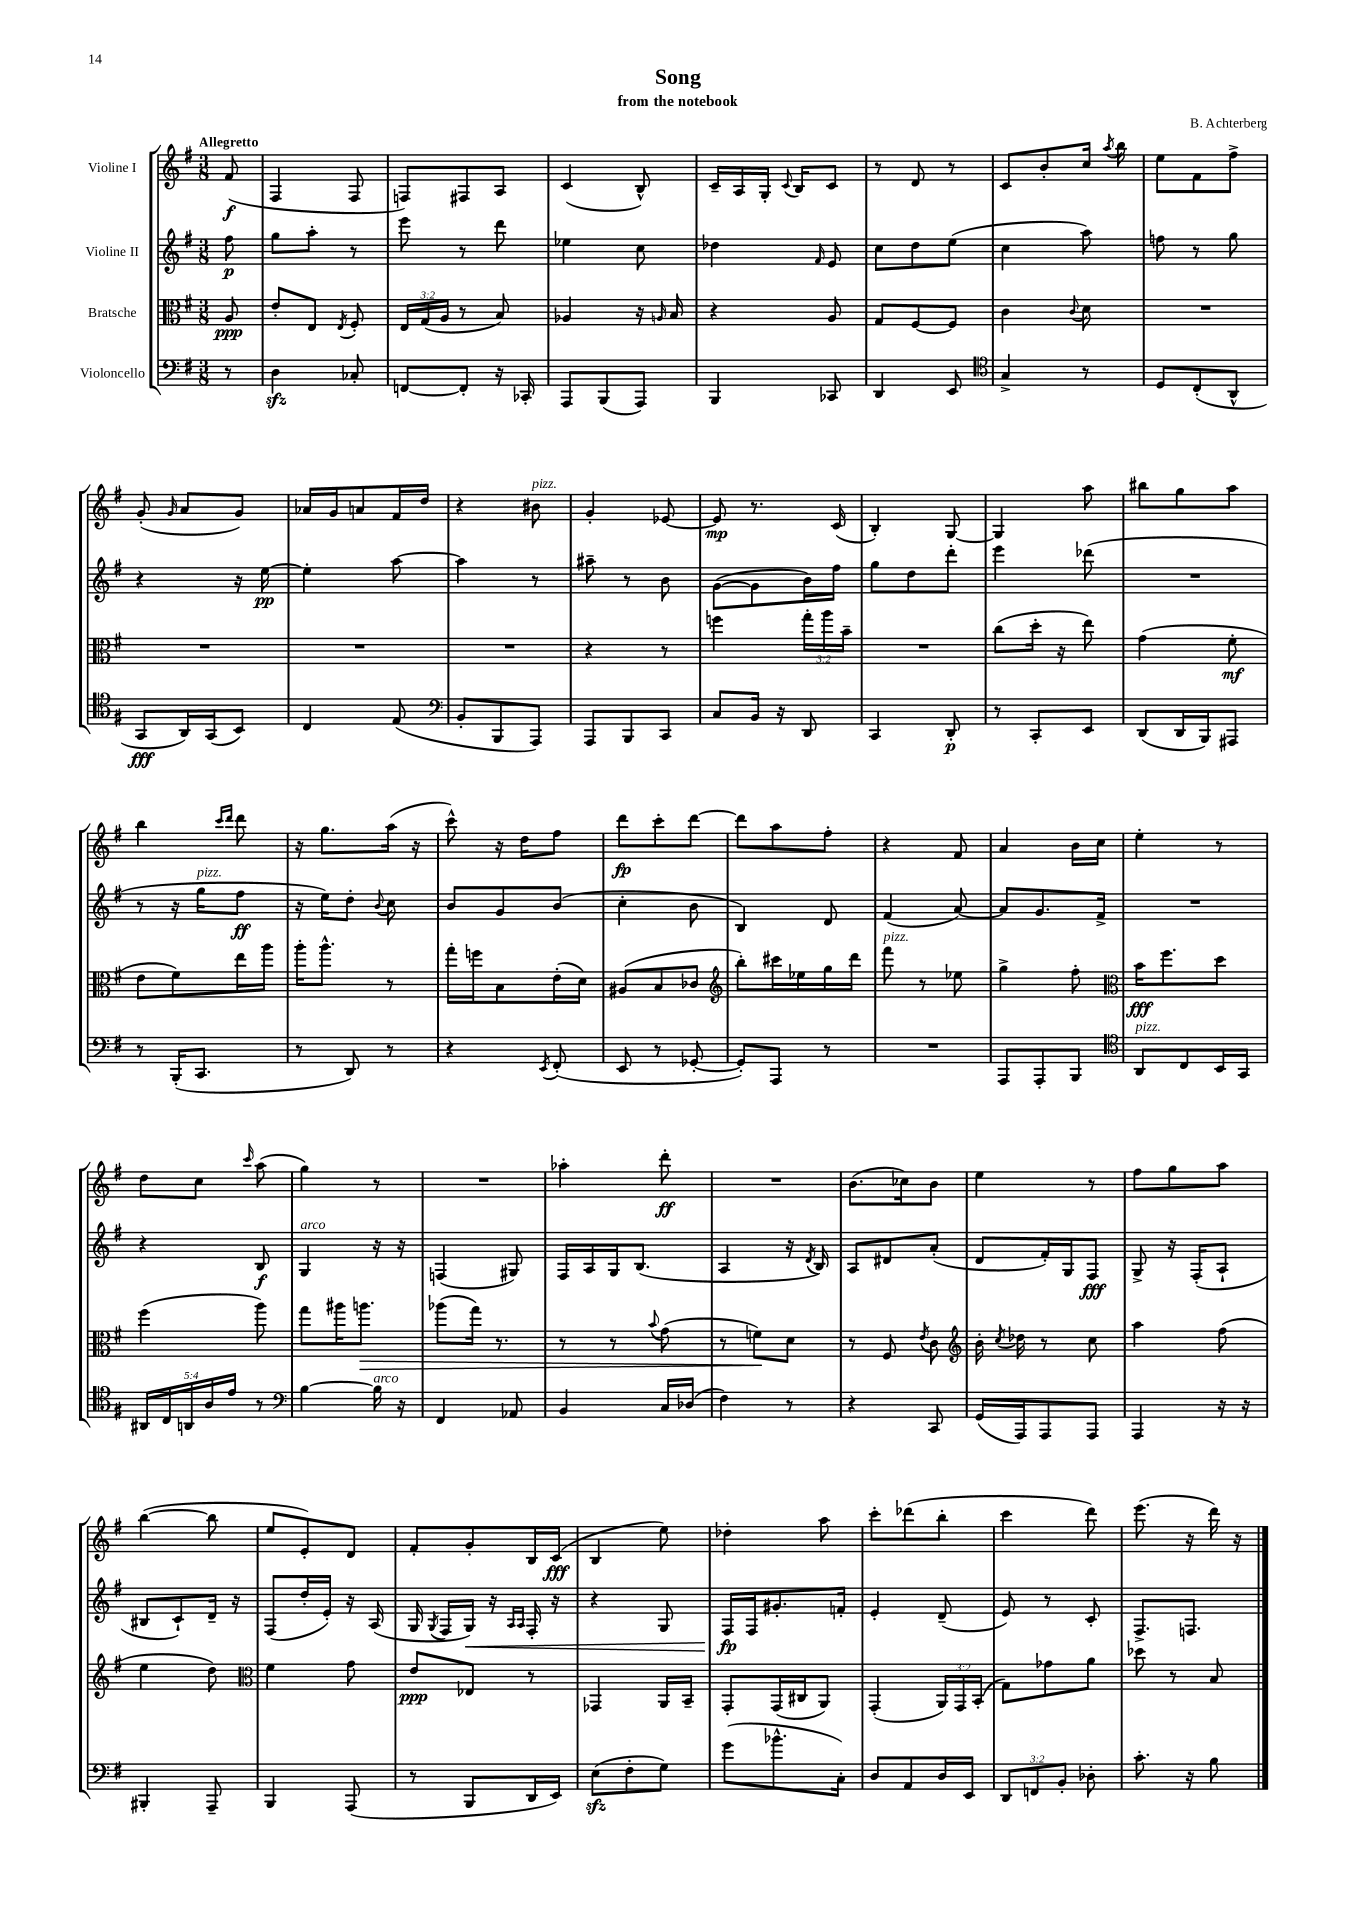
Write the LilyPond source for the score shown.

\header { title = "Song" composer = "B. Achterberg" subtitle = "from the notebook" }
<<
\new StaffGroup <<
\new Staff = "s0" \with { instrumentName = "Violine I" } {
    \clef treble \key g \major \numericTimeSignature \time 3/8 \partial 8 \tempo "Allegretto"
    \autoBeamOff fis'8\f( |
    fis4 fis8 |
    f8[) fis8 a8] |
    c'4( b8-^) |
    c'16[-- a16 g16]-. \appoggiatura { c'8 } b16[ c'8] |
    r8 d'8 r8 |
    c'8[ b'8-. c''16] \acciaccatura { a''8 } b''16 |
    e''8[ fis'8 fis''8]-> |
    g'8-.( \grace { g'16 } a'8[ g'8]) |
    aes'16[ g'16 a'8 fis'16 d''16] |
    r4 bis'8^\markup { \italic "pizz." } |
    g'4-. ees'8~ |
    ees'8\mp r8. c'16( |
    b4-.) g8~ |
    g4 a''8 |
    bis''8[ g''8 a''8] |
    b''4 \grace { c'''16[ d'''16] } d'''8 |
    r16 g''8.[ a''16]( r16 |
    c'''8-^) r16 d''16[ fis''8] |
    d'''8[\fp c'''8-. d'''8]~ |
    d'''8[ a''8 fis''8]-. |
    r4 fis'8 |
    a'4 b'16[ c''16] |
    e''4-. r8 |
    d''8[ c''8] \grace { c'''16 } a''8( |
    g''4) r8 |
    R4. |
    aes''4-. d'''8-.\ff |
    R4. |
    b'8.[( ces''16) b'8] |
    e''4 r8 |
    fis''8[ g''8 a''8] |
    b''4~( b''8 |
    e''8[ e'8-.) d'8] |
    fis'8[-. g'8-. b16 c'16]\fff( |
    b4 e''8) |
    des''4-. a''8 |
    c'''8[-. des'''8( b''8]-. |
    c'''4 d'''8) |
    e'''8.( r16 d'''16) r16 \bar "|." |
}
\new Staff = "s1" \with { instrumentName = "Violine II" } {
    \clef treble \key g \major \numericTimeSignature \time 3/8 \partial 8
    \autoBeamOff fis''8\p |
    g''8[ a''8]-. r8 |
    e'''8 r8 d'''8 |
    ees''4 c''8 |
    des''4 \grace { fis'16 } e'8 |
    c''8[ d''8 e''8]( |
    c''4 a''8) |
    f''8 r8 g''8 |
    r4 r16 e''16~\pp |
    e''4-. a''8~ |
    a''4 r8 |
    ais''8-- r8 b'8 |
    g'8[~( g'8 b'16) fis''16] |
    g''8[ d''8 d'''8]-. |
    e'''4 des'''8( |
    R4. |
    r8 r16 g''16[^\markup { \italic "pizz." } fis''8]\ff |
    r16 e''16[) d''8]-. \appoggiatura { b'8 } c''8 |
    b'8[ g'8 b'8]( |
    c''4-. b'8 |
    b4) d'8 |
    fis'4( a'8~) |
    a'8[ g'8. fis'16]-> |
    R4. |
    r4 b8\f |
    g4^\markup { \italic "arco" } r16 r16 |
    f4( gis8) |
    fis16[ a16 g16 b8.]( |
    a4 r16 \acciaccatura { d'8 } b16) |
    a8[ dis'8 a'8]-.( |
    d'8[ fis'16-.) g16 fis8]\fff |
    g8-> r16 fis16[-.( a8]-! |
    bis8[ c'8-!) d'16]-- r16 |
    fis8[( d''16-. e'16]-.) r16 a16( |
    g16 \acciaccatura { g8 } fis16[ g16]\<) r16 \grace { a16[ a16] } fis16-. r16 |
    r4 g8 |
    fis16[\fp\! fis16 gis'8.-. f'16]-. |
    e'4-. d'8--( |
    e'8) r8 c'8-. |
    fis8.[-> f8.] \bar "|." |
}
\new Staff = "s2" \with { instrumentName = "Bratsche" } {
    \clef alto \key g \major \numericTimeSignature \time 3/8 \override Staff.TupletNumber.text = #tuplet-number::calc-fraction-text \partial 8
    \autoBeamOff a8\ppp |
    e'8[-. e8] \acciaccatura { e8 } fis8-. |
    \tuplet 3/2 { e16[ g16( a16] } r8 b8) |
    aes4 r16 \grace { a16 } b16 |
    r4 a8 |
    g8[ fis8~ fis8] |
    c'4 \appoggiatura { c'8 } d'8 |
    R4. |
    R4. |
    R4. |
    R4. |
    r4 r8 |
    f''4 \tuplet 3/2 { g''16[-. a''16 b'16]-- } |
    R4. |
    c''8[( d''16]-. r16 e''8) |
    g'4( fis'8-.\mf |
    e'8[ fis'8) e''16 a''16] |
    a''16[-. a''8.]-^ r8 |
    g''16[-. f''16 b8 e'16-.( d'16]) |
    ais8[( b8 ces'8] |
    \clef treble b''8[-.) cis'''16 ees''16 g''16 d'''16] |
    fis'''8^\markup { \italic "pizz." } r8 ees''8 |
    g''4-> fis''8-. |
    \clef alto b'16[\fff fis''8. d''8] |
    fis''4( a''8) |
    g''8[ ais''16 a''8.]\> |
    aes''8[( g''16]) r8. |
    r8 r8 \appoggiatura { b'8 } g'8( |
    r8 f'8[\!) d'8] |
    r8 fis8 \acciaccatura { e'8 } c'8 |
    \clef treble b'16-. \acciaccatura { c''8 } des''16 r8 c''8 |
    a''4 fis''8( |
    e''4 d''8) |
    \clef alto fis'4 g'8 |
    e'8[\ppp ees8] r8 |
    ges,4 a,16[ b,16]-- |
    g,8[-. g,16( cis16 a,8]) |
    g,4-.( \tuplet 3/2 { a,16[) g,16 b,16]-.( } |
    g8[) ges'8 a'8] |
    des''8 r8 b8 \bar "|." |
}
\new Staff = "s3" \with { instrumentName = "Violoncello" } {
    \clef bass \key g \major \numericTimeSignature \time 3/8 \override Staff.TupletNumber.text = #tuplet-number::calc-fraction-text \partial 8
    \autoBeamOff r8 |
    d4\sfz ces8-. |
    f,8[~ f,8]-. r16 ces,16-. |
    a,,8[ b,,8( a,,8]) |
    b,,4 ces,8 |
    d,4 e,8 |
    \clef tenor g4-> r8 |
    d8[ c8-.( a,8]-^ |
    g,8[\fff a,16) g,16( b,8]) |
    c4 e8( |
    \clef bass b,8[-. b,,8 a,,8]) |
    a,,8[ b,,8 c,8] |
    c8[ b,16] r16 d,8 |
    c,4 d,8-.\p |
    r8 c,8[-. e,8] |
    d,8[( d,16 b,,16) ais,,8] |
    r8 b,,16[-.( c,8.] |
    r8 d,8) r8 |
    r4 \acciaccatura { e,8 } fis,8-.( |
    e,8 r8 ges,8~-. |
    ges,8[-.) a,,8] r8 |
    R4. |
    a,,8[ a,,8-. b,,8] |
    \clef tenor a,8[^\markup { \italic "pizz." } c8 b,16 g,16] |
    \tuplet 5/4 { ais,16[ c16 a,16 a16 e'16] } r8 |
    \clef bass b4~ b16^\markup { \italic "arco" } r16 |
    fis,4 aes,8 |
    b,4 c16[ des16]( |
    fis4) r8 |
    r4 c,8 |
    g,16[( a,,16) a,,8 a,,8] |
    a,,4 r16 r16 |
    bis,,4-. a,,8-- |
    b,,4 a,,8( |
    r8 b,,8[ d,16 e,16]) |
    e8[\sfz( fis8-. g8]) |
    g'8[( bes'8.-^ c16]-.) |
    d8[ a,8 d16 e,16] |
    \tuplet 3/2 { d,8[ f,8 b,8]-. } des8-. |
    c'8.-. r16 b8 \bar "|." |
}
>>
>>
\layout { \context { \Score \remove "Bar_number_engraver" } }
